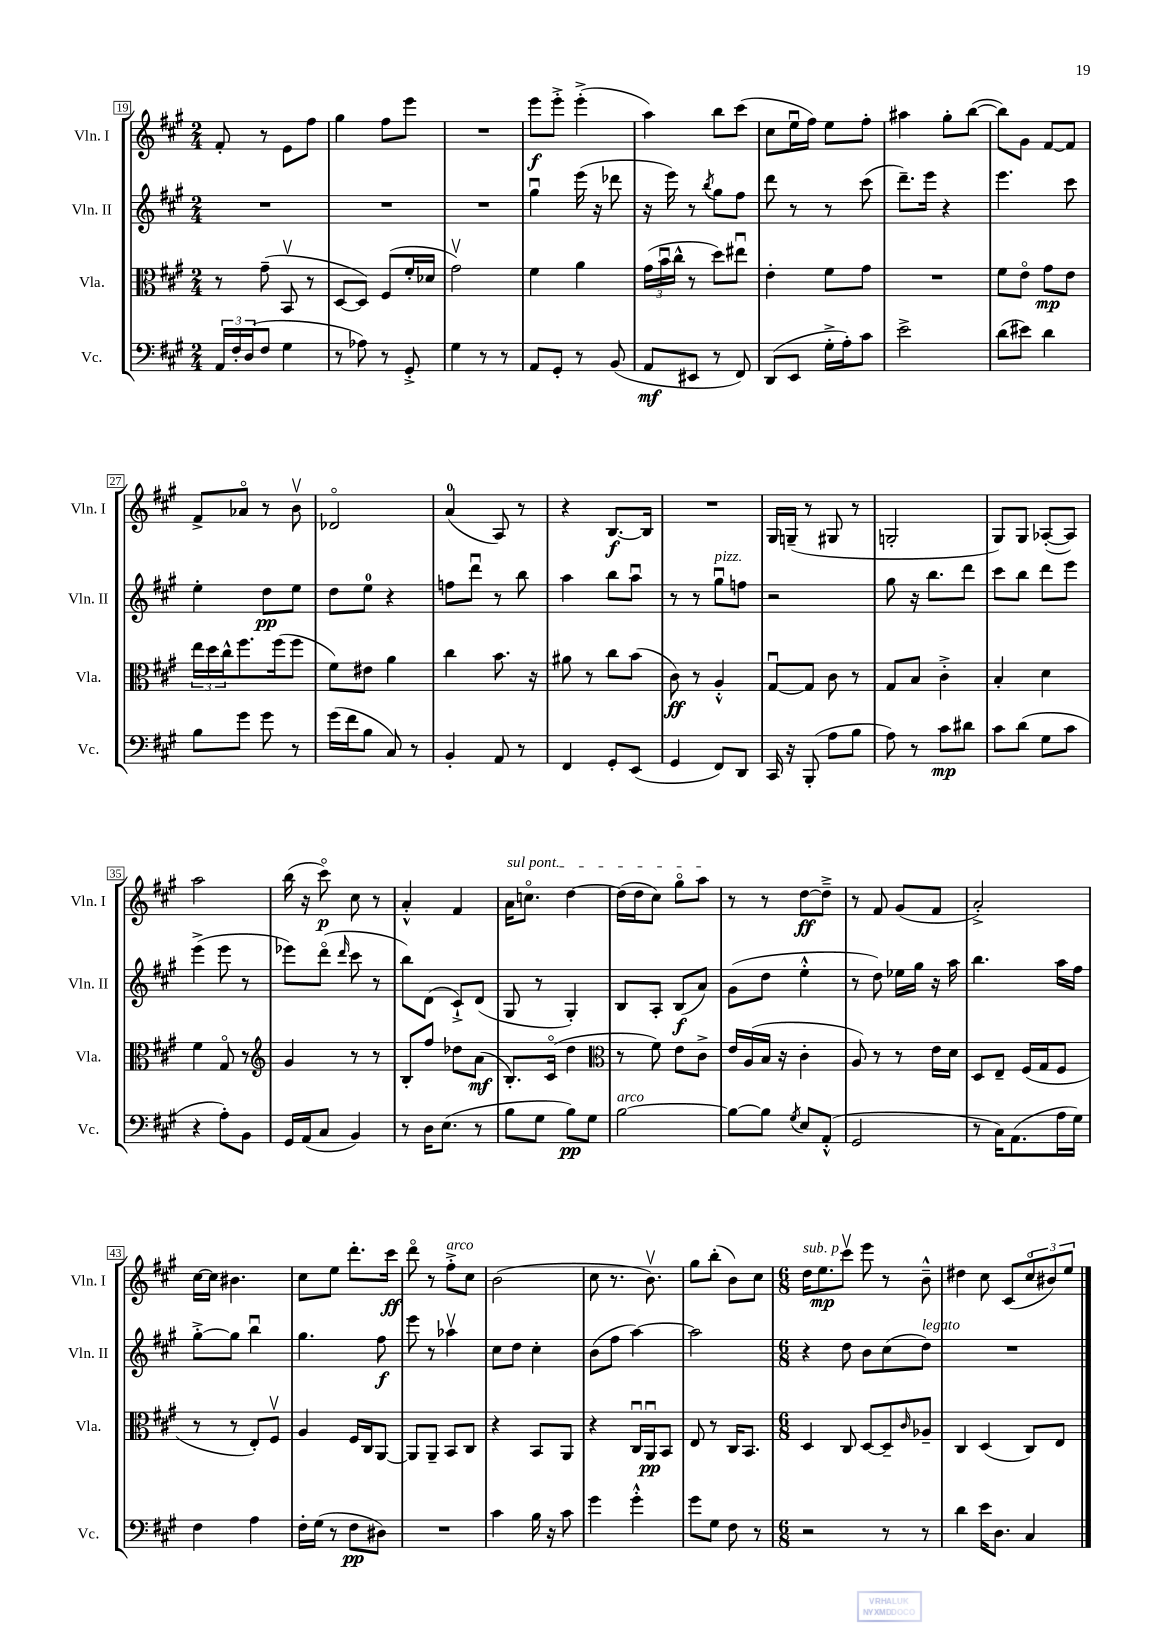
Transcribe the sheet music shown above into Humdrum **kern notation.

**kern	**dynam	**kern	**dynam	**kern	**dynam	**kern	**dynam
*part4	*part4	*part3	*part3	*part2	*part2	*part1	*part1
*staff4	*staff4	*staff3	*staff3	*staff2	*staff2	*staff1	*staff1
*I"Vc.	*	*I"Vla.	*	*I"Vln. II	*	*I"Vln. I	*
*I'Vc.	*	*I'Vla.	*	*I'Vln. II	*	*I'Vln. I	*
*clefF4	*	*clefC3	*	*clefG2	*	*clefG2	*
*k[f#c#g#]	*	*k[f#c#g#]	*	*k[f#c#g#]	*	*k[f#c#g#]	*
*M2/4	*	*M2/4	*	*M2/4	*	*M2/4	*
=19	=19	=19	=19	=19	=19	=19	=19
24AA/LL	.	8r	.	2r	.	8f#'/	.
24F#'/	.	.	.	.	.	.	.
(24D/J	.	.	.	.	.	.	.
8F#/J	.	(8g#~\	.	.	.	8r	.
4G#\	.	8BBv/	.	.	.	8e\L	.
.	.	8r	.	.	.	8ff#\J	.
=20	=20	=20	=20	=20	=20	=20	=20
8r	.	[8D/L	.	2r	.	4gg#\	.
8A-X\)	.	8D/J])	.	.	.	.	.
8r	.	(8F#/L	.	.	.	8ff#\L	.
8GG#'^/	.	16f#'/L	.	.	.	8eee\J	.
.	.	16d-X/JJ	.	.	.	.	.
=21	=21	=21	=21	=21	=21	=21	=21
4G#\	.	2g#v\)	.	2r	.	2r	.
8r	.	.	.	.	.	.	.
8r	.	.	.	.	.	.	.
=22	=22	=22	=22	=22	=22	=22	=22
8AA/L	.	4f#\	.	4gg#u\	.	8eee\L	f
8GG#'/J	.	.	.	.	.	8eee'^\J	.
8r	.	4a\	.	(16eee\	.	(4eee'^\	.
.	.	.	.	16r	.	.	.
(8BB/	.	.	.	8ddd-X\	.	.	.
=23	=23	=23	=23	=23	=23	=23	=23
8AA/L	mf	(24g#\LL	.	16r	.	4aa\)	.
.	.	24bu\	.	.	.	.	.
.	.	.	.	16eee\)	.	.	.
.	.	24cc#^^\JJ	.	.	.	.	.
8EE#X/J	.	8r	.	8r	.	.	.
.	.	.	.	8qbb/	.	.	.
8r	.	8dd\L)	.	8gg#\L	.	8bb\L	.
8FF#/)	.	8ee#Xu\J	.	8ff#\J	.	(8ccc#\J	.
=24	=24	=24	=24	=24	=24	=24	=24
(8DD/L	.	4e'\	.	8ddd\	.	8cc#\L	.
8EE/J	.	.	.	8r	.	16eeu\L	.
.	.	.	.	.	.	16ff#\JJ)	.
16G#'^\LL	.	8f#\L	.	8r	.	8ee\L	.
16A'\J)	.	.	.	.	.	.	.
8c#\J	.	8g#\J	.	(8ccc#\	.	8ff#'\J	.
=25	=25	=25	=25	=25	=25	=25	=25
2e^\	.	2r	.	8.ddd~\L)	.	4aa#X\	.
.	.	.	.	16eee\Jk	.	.	.
.	.	.	.	4r	.	8gg#'\L	.
.	.	.	.	.	.	([8bb\J	.
=26	=26	=26	=26	=26	=26	=26	=26
(8d\L	.	8f#\L	.	4.eee\	.	8bb\L])	.
8e#X\J)	.	8e\J	.	.	.	8g#\J	.
4d\	.	8g#\L	mp	.	.	[8f#/L	.
.	.	8e\J	.	8ccc#\	.	8f#/J]	.
!!LO:LB:g=z
=27	=27	=27	=27	=27	=27	=27	=27
8B\L	.	24ee\LL	.	4ee'\	.	8f#^/L	.
.	.	24dd\	.	.	.	.	.
.	.	24cc#^^\J	.	.	.	.	.
8g#\J	.	8.ff#\	.	.	.	8a-X/J	.
8g#\	.	.	.	8dd\L	pp	8r	.
.	.	(16ff#\k	.	.	.	.	.
8r	.	8ff#\J	.	8ee\J	.	8bv\	.
=28	=28	=28	=28	=28	=28	=28	=28
(16g#\LL	.	8f#\L)	.	8dd\L	.	2d-X/	.
16f#\J	.	.	.	.	.	.	.
8B\J	.	8e#X\J	.	8ee\J	.	.	.
8C#/)	.	4a\	.	4r	.	.	.
8r	.	.	.	.	.	.	.
=29	=29	=29	=29	=29	=29	=29	=29
4BB'/	.	4cc#\	.	8ffn\L	.	(4a/	.
.	.	.	.	8dddu\J	.	.	.
8AA/	.	8.b\	.	8r	.	8A/)	.
8r	.	.	.	8bb\	.	8r	.
.	.	16r	.	.	.	.	.
=30	=30	=30	=30	=30	=30	=30	=30
4FF#/	.	8a#X\	.	4aa\	.	4r	.
.	.	8r	.	.	.	.	.
8GG#'/L	.	8cc#\L	.	8bb\L	.	[8.B/L	f
(8EE/J	.	(8b\J	.	8aau\J	.	.	.
.	.	.	.	.	.	16B/Jk]	.
=31	=31	=31	=31	=31	=31	=31	=31
4GG#/	.	8c#\)	ff	8r	.	2r	.
.	.	8r	.	8r	.	.	.
!	!	!	!	!LO:TX:a:i:t=pizz.	!	!	!
8FF#/L)	.	4A'^^/	.	8gg#u\L	.	.	.
8DD/J	.	.	.	8ffn\J	.	.	.
=32	=32	=32	=32	=32	=32	=32	=32
16CC#/	.	[8G#u/L	.	2r	.	16G#/LL	.
16r	.	.	.	.	.	(16Gn~/JJ	.
(8BBB'/	.	8G#/J]	.	.	.	8r	.
8A\L	.	8c#\	.	.	.	8G#X/	.
8B\J	.	8r	.	.	.	8r	.
=33	=33	=33	=33	=33	=33	=33	=33
8A\)	.	8G#/L	.	8gg#\	.	2Gn'/	.
8r	.	8B/J	.	16r	.	.	.
.	.	.	.	8.bb\L	.	.	.
8c#\L	mp	4c#'^\	.	.	.	.	.
8d#X\J	.	.	.	8ddd\J	.	.	.
=34	=34	=34	=34	=34	=34	=34	=34
8c#\L	.	4B'/	.	8ccc#\L	.	8G#/L)	.
(8d\J	.	.	.	8bb\J	.	8G#/J	.
8G#\L	.	4d\	.	8ddd\L	.	([8A-X'/L	.
8c#\J	.	.	.	8eee\J	.	8A-/J])	.
!!LO:LB:g=z
=35	=35	=35	=35	=35	=35	=35	=35
4r	.	4f#\	.	(4eee^\	.	2aa\	.
8A'\L)	.	8G#/	.	8eee\	.	.	.
8BB\J	.	8r	.	8r	.	.	.
=36	=36	=36	=36	=36	=36	=36	=36
*	*	*clefG2	*	*	*	*	*
16GG#/LL	.	4g#/	.	8eee-X\L)	.	(16bb\	.
(16AA/J	.	.	.	.	.	16r	.
8C#/J	.	.	.	(8ddd\J	.	8ccc#\)	p
.	.	.	.	16qqddd/	.	.	.
4BB/)	.	8r	.	8ccc#\	.	8cc#\	.
.	.	8r	.	8r	.	8r	.
=37	=37	=37	=37	=37	=37	=37	=37
8r	.	8B'/L	.	8bb\L)	.	4a'^^/	.
16D\KL	.	8ff#/J	.	(8d\J	.	.	.
(8.E\J	.	.	.	.	.	.	.
.	.	8dd-X\L	.	8c#`^/L)	.	4f#/	.
8r	.	(8a\J	mf	(8d/J	.	.	.
=38	=38	=38	=38	=38	=38	=38	=38
!	!	!	!	!	!	!LO:TX:a:i:t=sul pont.	!
8B\L	.	8.B'/L)	.	8G#/	.	16a\KL	.
.	.	.	.	.	.	8.ccn\J	.
8G#\J	.	.	.	8r	.	.	.
.	.	(16c#/Jk	.	.	.	.	.
8B\L)	pp	4dd\	.	4G#'/)	.	[4dd\	.
8G#\J	.	.	.	.	.	.	.
=39	=39	=39	=39	=39	=39	=39	=39
*	*	*clefC3	*	*	*	*	*
!LO:TX:a:i:t=arco	!	!	!	!	!	!	!
[2B\	.	8r	.	8B/L	.	(16dd\LL]	.
.	.	.	.	.	.	16dd\J	.
.	.	8f#\)	.	8A'/J	.	8cc#\J)	.
.	.	8e\L	.	(8B/L	f	8gg#\L	.
.	.	8c#^\J	.	8a/J)	.	8aa\J	.
=40	=40	=40	=40	=40	=40	=40	=40
8B\L_	.	16e/LL	.	(8g#\L	.	8r	.
.	.	(16A/	.	.	.	.	.
8B\J]	.	16B/JJ	.	8dd\J	.	8r	.
.	.	16r	.	.	.	.	.
8qG#/	.	.	.	.	.	.	.
8E/L	.	4c#'\	.	4ee'^^\	.	[8dd\L	ff
(8AA'^^/J	.	.	.	.	.	8dd~^\J]	.
=41	=41	=41	=41	=41	=41	=41	=41
2GG#/	.	8A/)	.	8r	.	8r	.
.	.	8r	.	8dd\)	.	8f#/	.
.	.	8r	.	16ee-X\LL	.	(8g#/L	.
.	.	.	.	16gg#\JJ	.	.	.
.	.	16e\LL	.	16r	.	8f#/J	.
.	.	16d\JJ	.	16aa\	.	.	.
=42	=42	=42	=42	=42	=42	=42	=42
8r	.	8D/L	.	4.bb\	.	2a'^/)	.
16C#\KL)	.	8E~/J	.	.	.	.	.
(8.AA\	.	.	.	.	.	.	.
.	.	(16F#/LL	.	.	.	.	.
.	.	16G#/J	.	.	.	.	.
16A\L	.	8F#/J	.	16aa\LL	.	.	.
16G#\JJ)	.	.	.	16ff#\JJ	.	.	.
!!LO:LB:g=z
=43	=43	=43	=43	=43	=43	=43	=43
4F#\	.	8r	.	[8gg#'^\L	.	[16cc#\LL	.
.	.	.	.	.	.	16cc#\JJ]	.
.	.	8r	.	8gg#\J]	.	4.b#X\	.
4A\	.	8E'/L)	.	4bbu\	.	.	.
.	.	8F#v/J	.	.	.	.	.
=44	=44	=44	=44	=44	=44	=44	=44
16F#'\LL	.	4A/	.	4.gg#\	.	8cc#\L	.
(16G#\JJ	.	.	.	.	.	.	.
8r	.	.	.	.	.	8ee\J	.
8F#\L	pp	16F#/LL	.	.	.	8.ddd'\L	.
.	.	16C#/J	.	.	.	.	.
8D#X\J)	.	[8AA/J	.	8ff#\	f	.	.
.	.	.	.	.	.	16ccc#\Jk	ff
=45	=45	=45	=45	=45	=45	=45	=45
2r	.	8AA/L]	.	8eee\	.	8ddd\	.
.	.	8AA~/J	.	8r	.	8r	.
!	!	!	!	!	!	!LO:TX:a:i:t=arco	!
.	.	8BB/L	.	4aa-Xv\	.	8ff#'^\L	.
.	.	8C#/J	.	.	.	8cc#\J	.
=46	=46	=46	=46	=46	=46	=46	=46
4c#\	.	4r	.	8cc#\L	.	(2b\	.
.	.	.	.	8dd\J	.	.	.
16B\	.	8BB/L	.	4cc#'\	.	.	.
16r	.	.	.	.	.	.	.
8c#\	.	8AA/J	.	.	.	.	.
=47	=47	=47	=47	=47	=47	=47	=47
4g#\	.	4r	.	(8b\L	.	8cc#\	.
.	.	.	.	8ff#\J	.	8.r	.
4g#'^^\	.	16C#u/LL	.	[4aa\)	.	.	.
.	.	16AAu/J	pp	.	.	8.bv\)	.
.	.	8BB/J	.	.	.	.	.
=48	=48	=48	=48	=48	=48	=48	=48
8g#\L	.	8E/	.	2aa\]	.	8gg#\L	.
8G#\J	.	8r	.	.	.	(8bb'\J	.
8F#\	.	16C#/KL	.	.	.	8b\L)	.
.	.	8.BB/J	.	.	.	.	.
8r	.	.	.	.	.	8cc#\J	.
=49	=49	=49	=49	=49	=49	=49	=49
*M6/8	*	*M6/8	*	*M6/8	*	*M6/8	*
!	!	!	!	!	!	!LO:TX:a:i:t=sub. p	!
2r	.	4D/	.	4r	.	16dd\KL	.
.	.	.	.	.	.	8.ee\	mp
.	.	8C#/	.	8dd\	.	8ccc#v\J	.
.	.	[8D/L	.	8b\L	.	8eee\	.
8r	.	8D~/]	.	(8cc#\	.	8r	.
.	.	16qqc#/	.	.	.	.	.
!	!	!	!	!LO:TX:a:i:t=legato	!	!	!
8r	.	8A-X~/J	.	8dd\J)	.	8b~^^\	.
=50	=50	=50	=50	=50	=50	=50	=50
4d\	.	4C#/	.	2.r	.	4dd#X\	.
16e\KL	.	(4D/	.	.	.	8cc#\	.
8.D\J	.	.	.	.	.	.	.
.	.	.	.	.	.	(8c#/L	.
4C#/	.	8C#/L)	.	.	.	12cc#/	.
.	.	.	.	.	.	12b#X/)	.
.	.	8E/J	.	.	.	.	.
.	.	.	.	.	.	12ee/J	.
==	==	==	==	==	==	==	==
*-	*-	*-	*-	*-	*-	*-	*-
